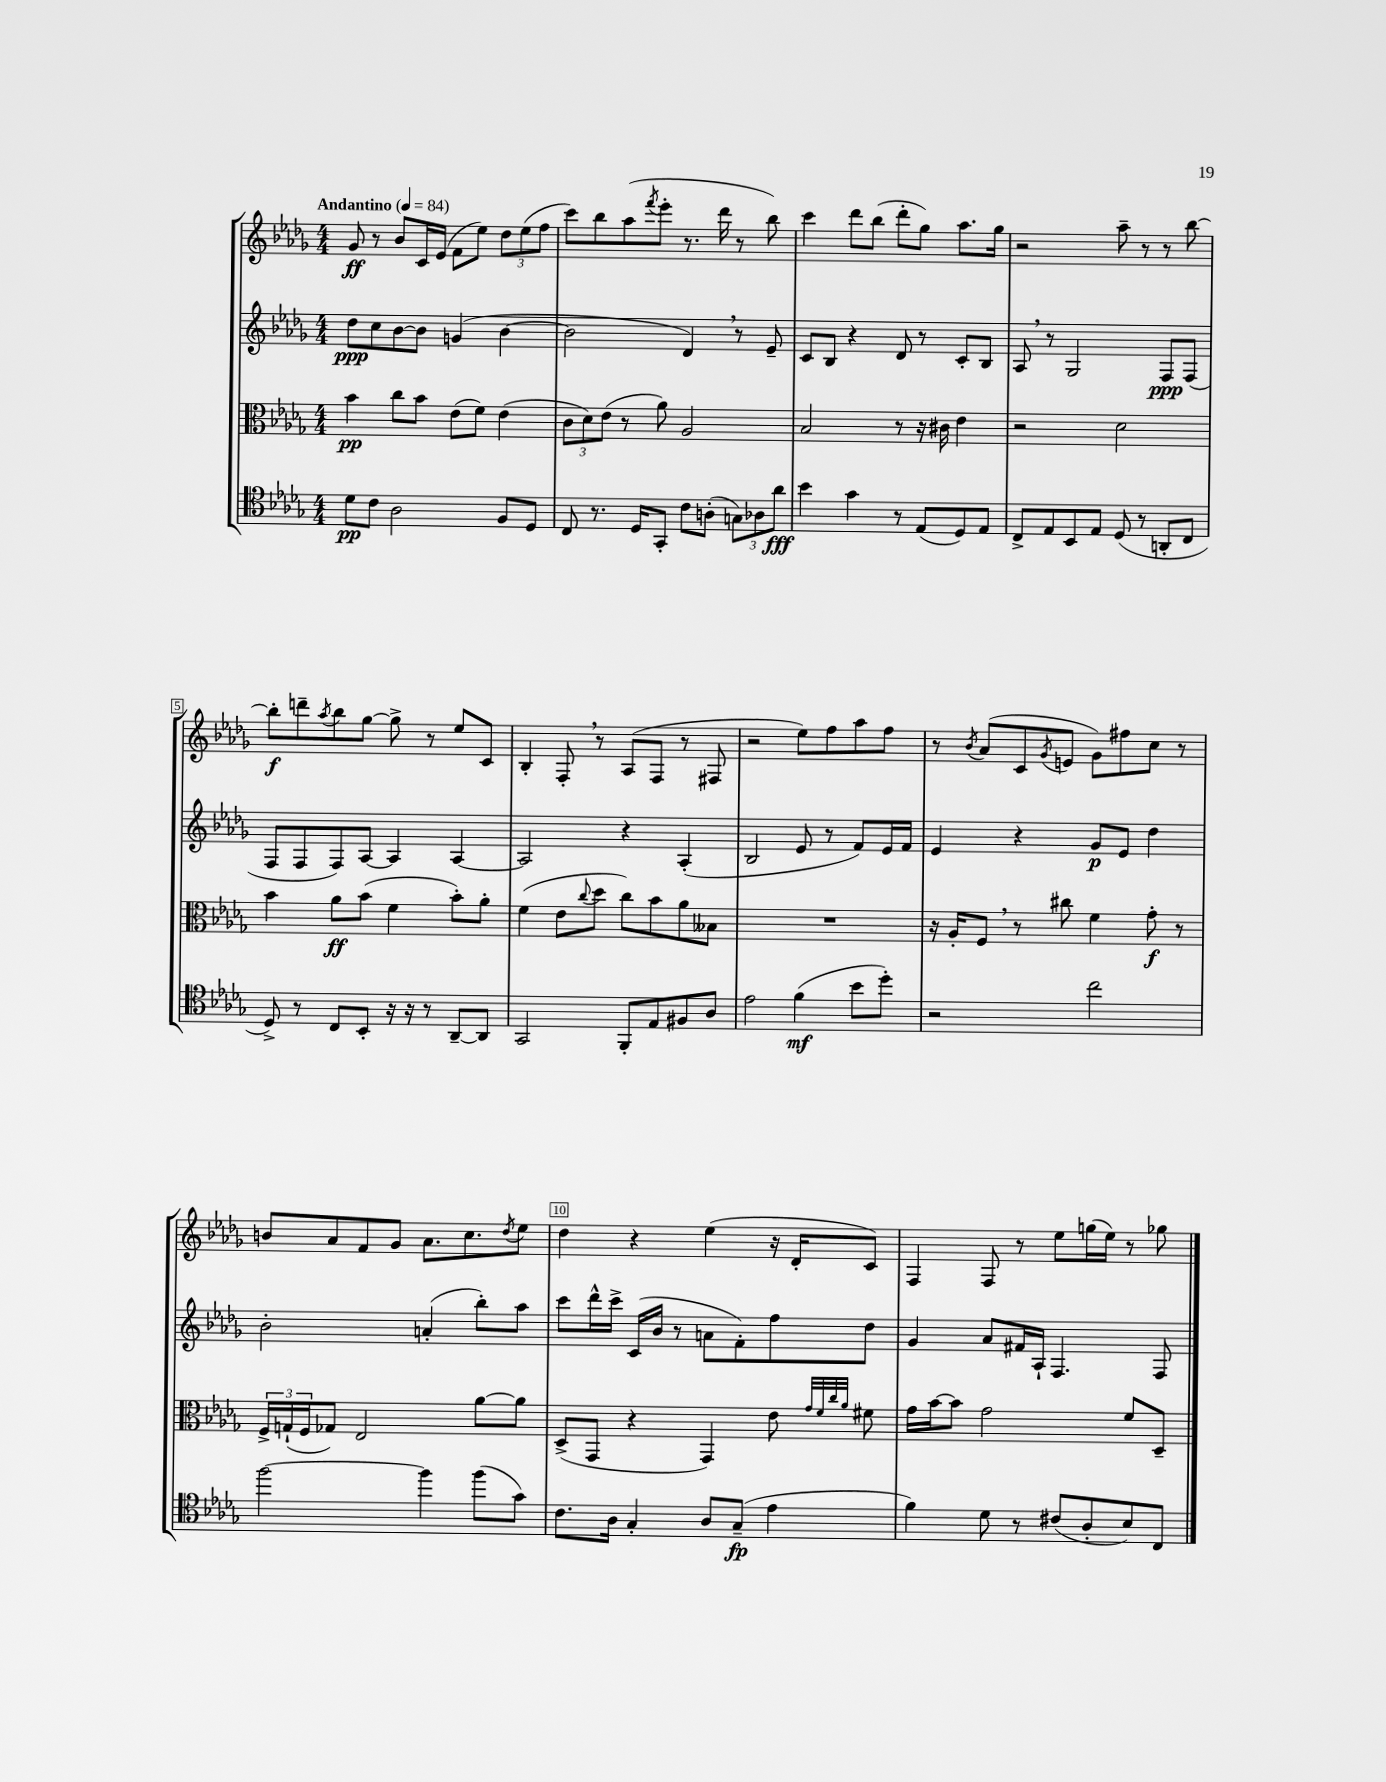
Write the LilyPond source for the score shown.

<<
\new StaffGroup <<
\new Staff = "s0" {
    \clef treble \key des \major \numericTimeSignature \time 4/4 \tempo "Andantino" 4 = 84
    ges'8\ff r8 bes'8 c'16 ees'16( f'8 ees''8) \tuplet 3/2 { des''8 ees''8( f''8 } |
    c'''8) bes''8 aes''8( \acciaccatura { f'''8 } ees'''8-. r8. des'''16 r8 bes''8) |
    c'''4 des'''8 bes''8( des'''8-. ges''8) aes''8. ges''16 |
    r2 aes''8-- r8 r8 bes''8~ |
    bes''8-.\f d'''8-- \acciaccatura { aes''8 } bes''8 ges''8~ ges''8-> r8 ees''8 c'8 |
    bes4-. f8-. \breathe r8 aes8( f8 r8 fis8 |
    r2 ees''8) f''8 aes''8 f''8 |
    r8 \acciaccatura { bes'8 } aes'8( c'8 \acciaccatura { ges'8 } e'8 ges'8) fis''8 c''8 r8 |
    b'8 aes'8 f'8 ges'8 aes'8. c''8. \acciaccatura { des''8 } ees''8 |
    des''4 r4 ees''4( r16 des'16-. c'8) |
    f4 f8 r8 ees''8 g''16( ees''16) r8 ges''8 \bar "|." |
}
\new Staff = "s1" {
    \clef treble \key des \major \numericTimeSignature \time 4/4
    des''8\ppp c''8 bes'8~ bes'8 g'4( bes'4~ |
    bes'2 des'4) \breathe r8 ees'8-- |
    c'8 bes8 r4 des'8 r8 c'8-. bes8 |
    aes8 \breathe r8 ges2 f8\ppp f8( |
    f8 f8 f8) aes8~ aes4 aes4~ |
    aes2 r4 aes4-.( |
    bes2 ees'8 r8 f'8) ees'16 f'16 |
    ees'4 r4 ges'8\p ees'8 des''4 |
    bes'2-. a'4-.( bes''8-.) aes''8 |
    c'''8 des'''16-^ c'''16-> c'16( bes'16 r8 a'8 f'8-.) f''8 des''8 |
    ges'4 aes'8 fis'16 aes16-! f4. f8 \bar "|." |
}
\new Staff = "s2" {
    \clef alto \key des \major \numericTimeSignature \time 4/4
    bes'4\pp c''8 bes'8 ees'8( f'8) ees'4( |
    \tuplet 3/2 { c'8 des'8) ees'8( } r8 aes'8) aes2 |
    bes2 r8 r16 cis'16 ees'4 |
    r2 des'2 |
    bes'4 aes'8\ff bes'8( f'4 bes'8-.) aes'8-. |
    f'4( ees'8 \appoggiatura { c''8 } des''8 c''8) bes'8 aes'8 beses8 |
    R1 |
    r16 aes16-. f8 \breathe r8 cis''8 f'4 ges'8-.\f r8 |
    \tuplet 3/2 { f16-> g16-!( f16 } ges8) ees2 aes'8~ aes'8 |
    des8->( ges,8 r4 ges,4) ees'8 \grace { ges'32 f'32 c''32 aes'32 } fis'8 |
    ges'16 bes'16~ bes'8 ges'2 f'8 des8-- \bar "|." |
}
\new Staff = "s3" {
    \clef tenor \key des \major \numericTimeSignature \time 4/4
    des'8\pp c'8 aes2 f8 des8 |
    c8 r8. des16 ges,8-. c'8 a8-.( \tuplet 3/2 { g8) aes8 aes'8\fff } |
    bes'4 ges'4 r8 ees8( des8) ees8 |
    c8-> ees8 bes,8 ees8 des8( r8 a,8-. c8 |
    des8->) r8 c8 bes,8-. r16 r16 r8 aes,8~-- aes,8 |
    ges,2 f,8-. ees8 fis8 aes8 |
    ees'2 f'4\mf( bes'8 des''8-.) |
    r2 c''2 |
    f''2~ f''4 f''8( ges'8) |
    c'8. aes16 ges4-. aes8 ges8--\fp( ees'4 |
    f'4) des'8 r8 cis'8( aes8-. bes8) c8 \bar "|." |
}
>>
>>
\layout { \context { \Score \override BarNumber.break-visibility = ##(#f #t #t) barNumberVisibility = #(every-nth-bar-number-visible 5) \override BarNumber.stencil = #(make-stencil-boxer 0.1 0.3 ly:text-interface::print) } }
